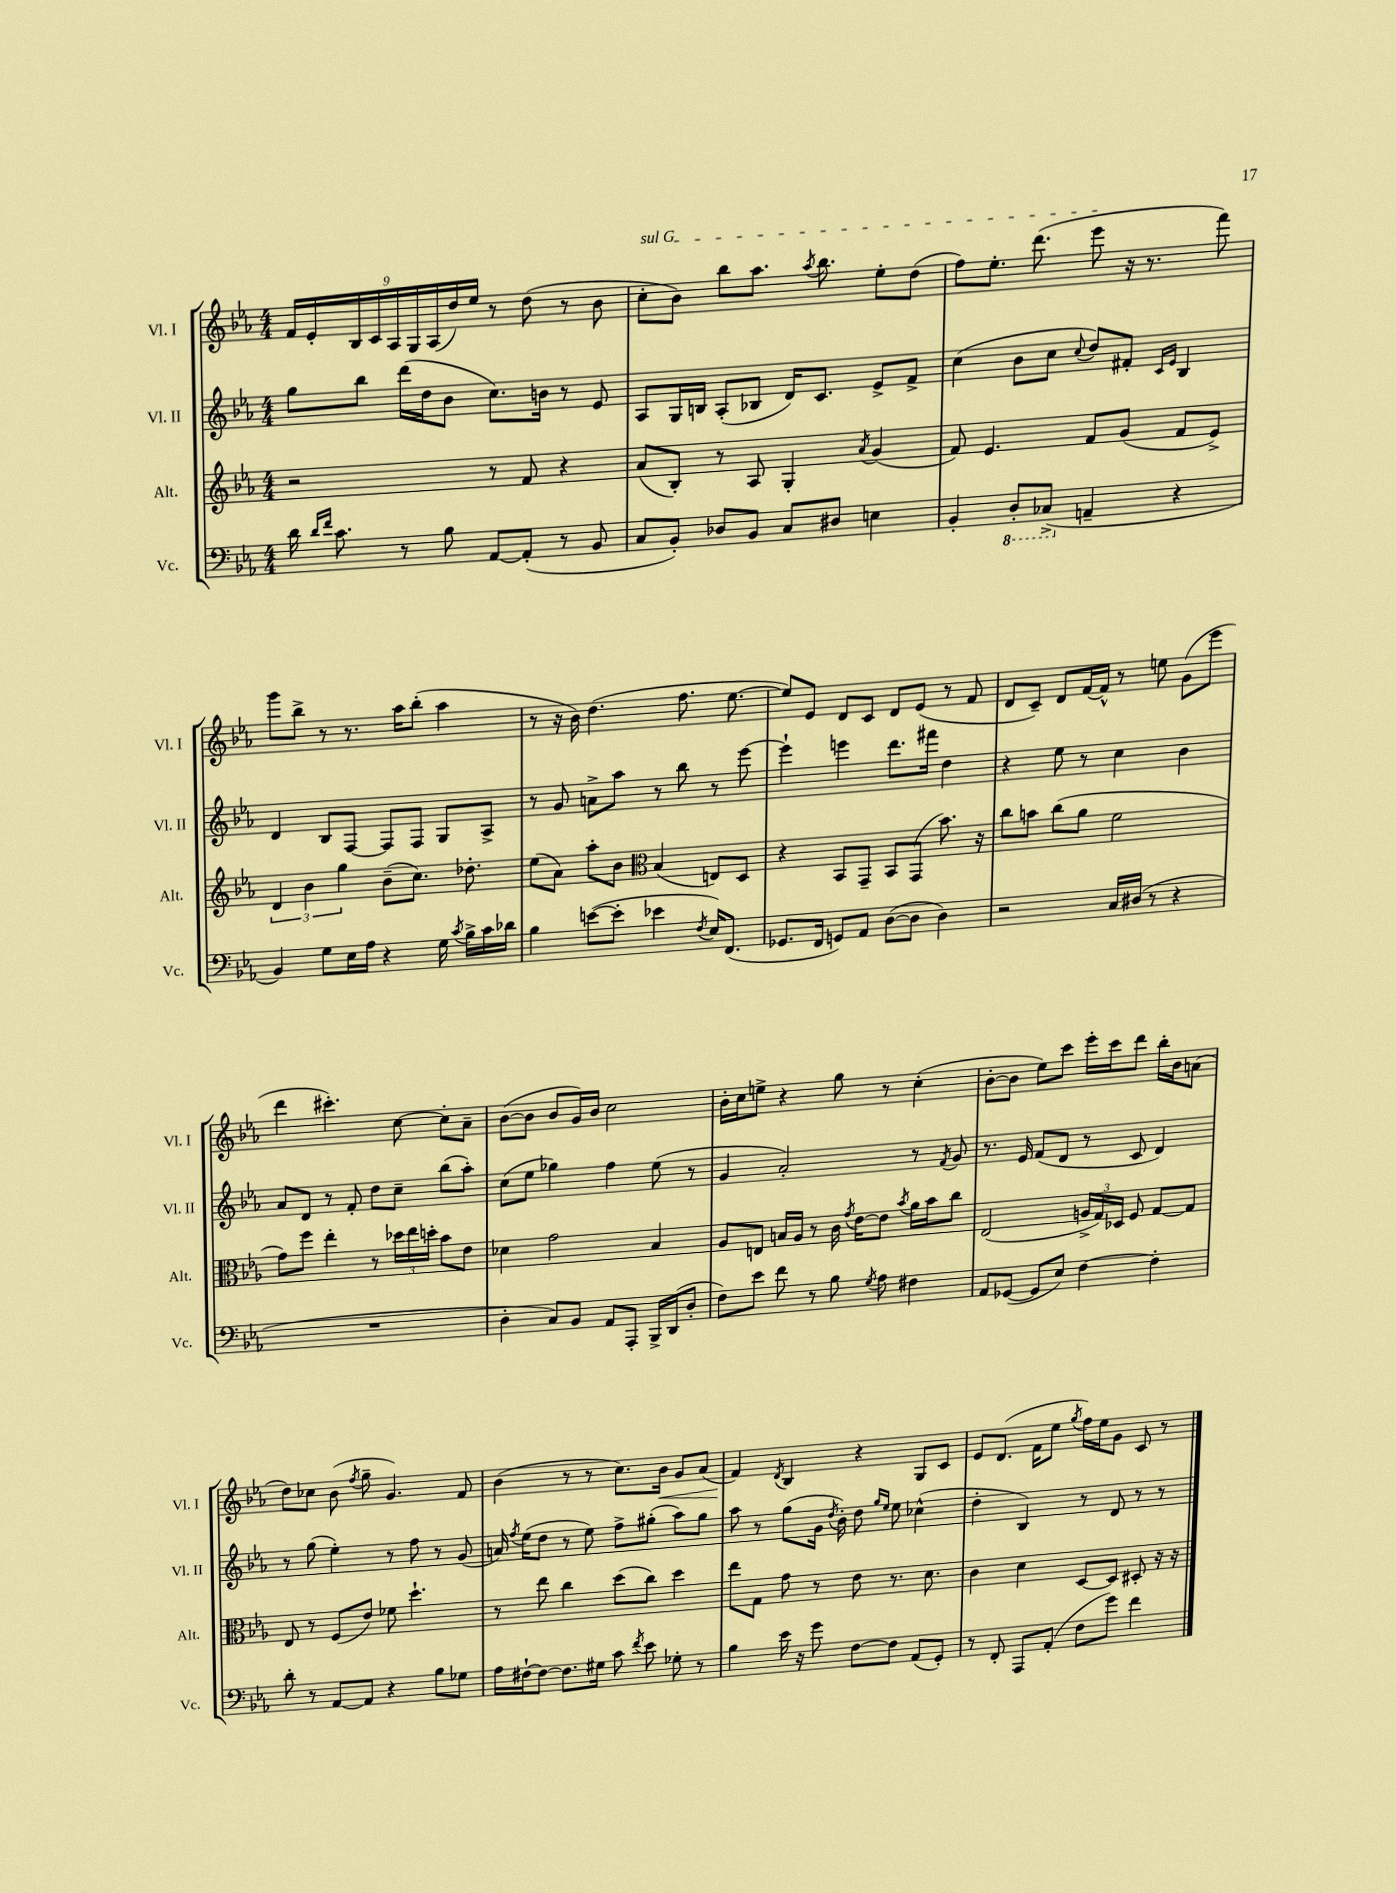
<<
\new StaffGroup <<
\new Staff = "s0" \with { instrumentName = "Vl. I" shortInstrumentName = "Vl. I" } {
    \clef treble \key ees \major \numericTimeSignature \time 4/4
    \autoBeamOff \tuplet 9/8 { f'16[ ees'16-. bes16 c'16 aes16 g16 aes16( d''16) ees''16] } r8 d''8( r8 bes'8 |
    \once \override TextSpanner.bound-details.left.text = \markup { \italic "sul G" } c''8[-.\startTextSpan bes'8]) bes''8[ aes''8.] \acciaccatura { aes''8 } bes''8. ees''8[-. d''8]( |
    f''8[) ees''8.]-. d'''8.( ees'''8\stopTextSpan r16 r8. f'''8) |
    g'''8[ bes''8]-> r8 r8. aes''16[ bes''8]-.( aes''4 |
    r8 r16 bes'16) d''4.( f''8. ees''8.~ |
    ees''8[) ees'8] d'8[ c'8] d'8[ ees'8]( r8 f'8 |
    d'8[ c'8]--) d'8[ f'16~ f'16]-^ r8 e''8 g'8[( ees'''8] |
    d'''4 cis'''4.-.) c''8~ c''8[-. aes'8]-- |
    bes'8[~( bes'8] bes'8[ g'16) bes'16] c''2 |
    bes'16[-. c''16 e''8]-> r4 g''8 r8 c''4-.( |
    bes'8[~-. bes'8] ees''8[) c'''8] ees'''16[-. c'''16 d'''8] bes''16[-. bes'16 a'8]( |
    d''8[) ces''8] bes'8( \acciaccatura { f''8 } g''8-- g'4.) f'8 |
    bes'4( r8 r8 c''8.[) bes'16]\< g'8[ aes'8]( |
    f'4\!) \acciaccatura { d'8 } bes4 r4 g8[ c'8] |
    ees'8[ d'8.]( f'16[ ees''8] \acciaccatura { g''8 } f''16[) ees''16 g'8] c'8 r8 \bar "|." |
}
\new Staff = "s1" \with { instrumentName = "Vl. II" shortInstrumentName = "Vl. II" } {
    \clef treble \key ees \major \numericTimeSignature \time 4/4
    \autoBeamOff g''8[ bes''8] d'''16[( d''16 bes'8] c''8.[) b'16] r8 ees'8 |
    aes8[ g16 b16] aes8[-.( bes8] d'16[) c'8.] ees'8[-> f'8]-> |
    c''4( bes'8[ c''8] \appoggiatura { c''8 } d''8[) fis'8]-. \grace { c'16[ ees'16] } bes4 |
    d'4 bes8[ f8]~ f8[ f8] g8[ aes8]-> |
    r8 g'8 a'8[-> aes''8] r8 bes''8 r8 ees'''8~ |
    ees'''4-! e'''4 d'''8.[ fis'''16] d''4 |
    r4 ees''8 r8 c''4 bes'4 |
    aes'8[ d'8] r8 f'8-. d''8[ c''8]-- bes''8[( aes''8]-.) |
    c''8[( ees''8] ges''4) f''4 ees''8( r8 |
    g'4 aes'2-.) r8 \acciaccatura { f'8 } g'8 |
    r8. ees'16 f'8[( d'8] r8 c'8 d'4) |
    r8 g''8( ees''4-.) r8 f''8 r8 g'8( |
    a'16) \acciaccatura { f''8 } ees''16[( d''8] r8 ees''8) f''8[-> gis''8]-.( aes''8[) gis''8] |
    aes''8 r8 g''8[( g'16] \acciaccatura { d''8 } bes'16-.) d''8 \grace { g''16[ ees''16] } ees''8 ces''4-^( |
    d''4-. bes4) r8 d'8 r8 r8 \bar "|." |
}
\new Staff = "s2" \with { instrumentName = "Alt." shortInstrumentName = "Alt." } {
    \clef treble \key ees \major \numericTimeSignature \time 4/4
    \autoBeamOff r2 r8 f'8 r4 |
    aes'8[( bes8]-.) r8 aes8 g4-. \acciaccatura { aes'8 } g'4( |
    f'8) ees'4. f'8[ g'8]( f'8[ ees'8]->) |
    \tuplet 3/2 { d'4 bes'4 g''4 } bes'8[--( c''8.]) des''8.-. |
    ees''8[( aes'8]) aes''8[-. bes'8] \clef alto bes4( e8[) d8] |
    r4 bes,8[ g,8]-- bes,8[ g,8]( bes'8.) r16 |
    c''8[ b'8] c''8[( aes'8] f'2 |
    g'8[) f''8] ees''4-. r8 \tuplet 3/2 { des''16[ ees''16 d''16]-. } bes'8[ ees'8] |
    des'4 g'2 bes4 |
    aes8[ e8] b16[ aes16] r8 c'16 \acciaccatura { g'8 } ees'16[~ ees'8] \acciaccatura { bes'8 } aes'16[ bes'16 c''8] |
    ees2( \tuplet 3/2 { a16[-> g16) des16] } f8 g8[~ g8] |
    ees8 r8 f8[( ees'8]) fes'8 d''4.-! |
    r8 ees''8 c''4 d''8[( c''8]) d''4 |
    ees''8[ g8] g'8 r8 ees'8 r8. d'8. |
    c'4 d'4 d8[~ d8] dis8-. r16 r16 \bar "|." |
}
\new Staff = "s3" \with { instrumentName = "Vc." shortInstrumentName = "Vc." } {
    \clef bass \key ees \major \numericTimeSignature \time 4/4
    \autoBeamOff d'16 \grace { d'16[ f'16] } c'8. r8 bes8 aes,8[~ aes,8]-.( r8 bes,8 |
    c8[ bes,8]-.) des8[ bes,8] c8[ dis8] e4 |
    bes,4-. \ottava #-1 d,8[-. ces,8]->( \ottava #0 a,4-- r4 |
    bes,4) g8[ ees16 aes16] r4 g16 \acciaccatura { c'8 } bes16[-> c'16 des'16] |
    bes4 e'8[~( e'8]-. ees'4 \acciaccatura { f8 } ees16[) f,8.]( |
    ges,8.[ f,16] g,8[) aes,8] d8[~( d8] d4) |
    r2 c16[ dis16]( r8 r4 |
    R1 |
    d4-. c8[) bes,8] aes,8[ aes,,8]-. bes,,16[-> d,16( d8]-. |
    f8[) ees'8] f'8 r8 bes8 \acciaccatura { g8 } aes8 fis4 |
    aes,8[ ges,8]~( ges,8[ ees8]) f4~ f4-. |
    d'8-. r8 aes,8[~ aes,8] r4 bes8[ ges8] |
    aes16[ fis16~-! fis8]~ fis8.[ gis16] c'8 \acciaccatura { f'8 } ees'8 ges8-. r8 |
    bes4 ees'16 r16 g'8 f8[~ f8] aes,8[( g,8]-.) |
    r8 f,8-. aes,,8[ aes,8]-.( f8[ g'8]) f'4 \bar "|." |
}
>>
>>
\layout { \context { \Score \remove "Bar_number_engraver" } }
